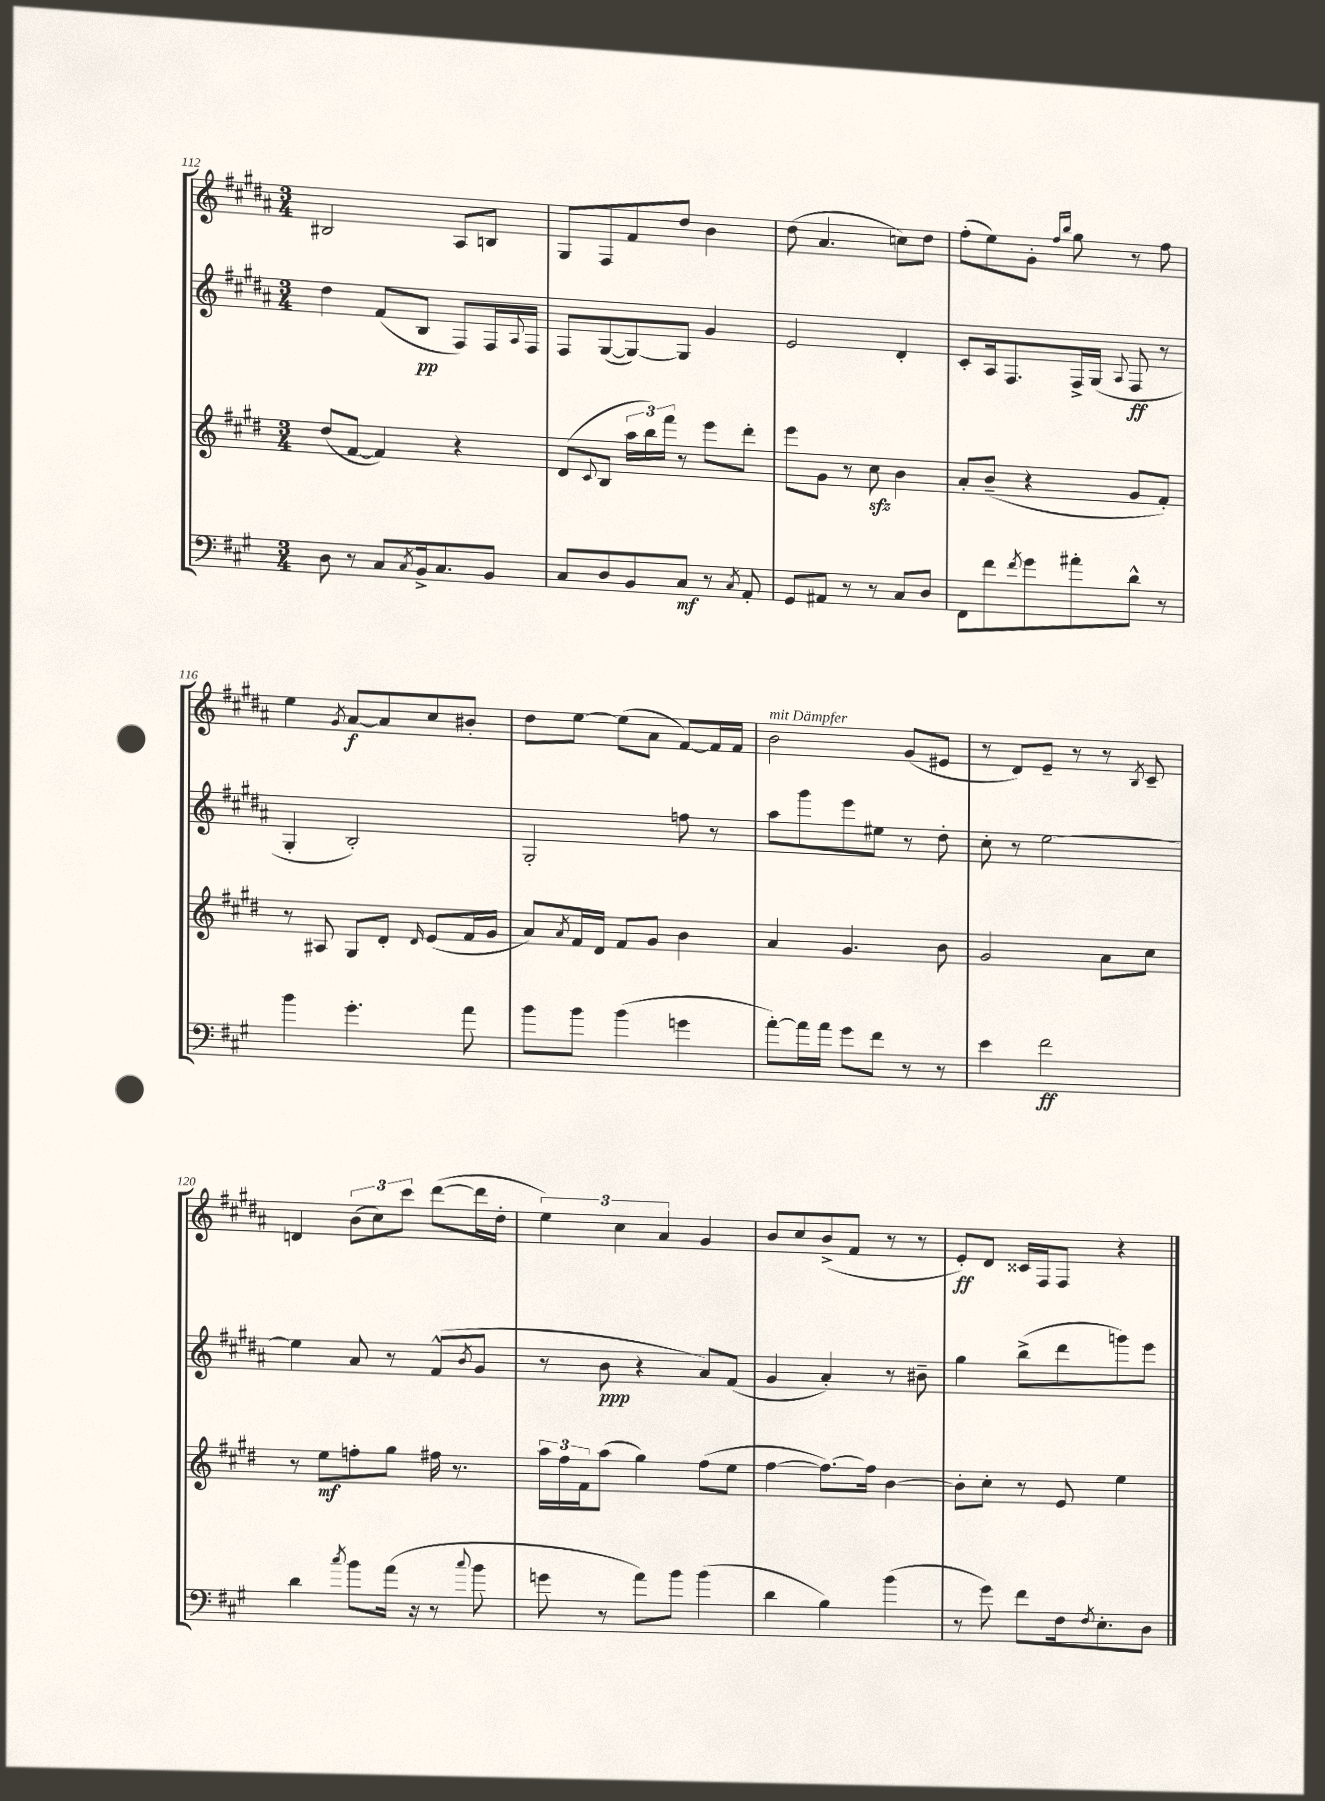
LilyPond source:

<<
\new StaffGroup <<
\new Staff = "s0" {
    \clef treble \key b \major \numericTimeSignature \time 3/4
    bis2 ais8 b8 |
    gis8 fis8 fis'8 dis''8 b'4 |
    dis''8( ais'4. c''8) dis''8 |
    fis''8-.( e''8) gis'8-. \grace { fis''16 b''16 } gis''8 r8 fis''8 |
    e''4 \acciaccatura { gis'8 } ais'8~\f ais'8 cis''8 bis'8-. |
    dis''8 e''8~ e''8( ais'8 fis'8~) fis'16 fis'16 |
    b'2^\markup { \italic "mit Dämpfer" } gis'8( eis'8 |
    r8 dis'8) e'8-- r8 r8 \acciaccatura { b8 } cis'8-- |
    d'4 \tuplet 3/2 { b'8( cis''8) cis'''8 } dis'''8~( dis'''16 dis''16-. |
    \tuplet 3/2 { e''4) cis''4 ais'4 } gis'4 |
    b'8 cis''8 b'8->( fis'8 r8 r8 |
    e'8-.\ff) dis'8 cisis'16 fis16 fis8 r4 \bar "|." |
}
\new Staff = "s1" {
    \clef treble \key b \major \numericTimeSignature \time 3/4
    dis''4 fis'8( b8\pp fis8) fis16 \appoggiatura { ais8 } fis16 |
    fis8 gis8~( gis8~) gis8 gis'4 |
    e'2 dis'4-. |
    cis'8-. ais16 fis8. fis16-> gis16( \appoggiatura { ais8 } fis8\ff r8 |
    gis4-. b2-.) |
    gis2-. f''8 r8 |
    ais''8 gis'''8 e'''8 eis''8 r8 dis''8-. |
    cis''8-. r8 e''2~ |
    e''4 ais'8 r8 fis'8-^( \acciaccatura { b'8 } gis'8 |
    r8 b'8\ppp r4 ais'8) fis'8( |
    gis'4 ais'4-.) r8 bis'8-- |
    gis''4 b''8->( dis'''8 g'''8) e'''8 \bar "|." |
}
\new Staff = "s2" {
    \clef treble \key e \major \numericTimeSignature \time 3/4
    dis''8( fis'8~ fis'4) r4 |
    dis'8( \appoggiatura { cis'8 } b8 \tuplet 3/2 { a''16 b''16) fis'''16 } r8 e'''8 dis'''8-. |
    e'''8 gis'8 r8 cis''8\sfz b'4 |
    a'8-. b'8--( r4 gis'8 fis'8-.) |
    r8 ais8 gis8 dis'8-. \grace { dis'16 } e'8( fis'16 gis'16 |
    a'8) \acciaccatura { a'8 } fis'16 dis'16 fis'8 gis'8 b'4 |
    a'4 gis'4. b'8 |
    gis'2 a'8 cis''8 |
    r8 e''8\mf f''8-. gis''8 fis''16 r8. |
    \tuplet 3/2 { a''16 fis''16 fis'16 } a''8( gis''4) fis''8( e''8 |
    fis''4~ fis''8.~) fis''16 b'4~ |
    b'8-. cis''8-. r8 e'8 e''4 \bar "|." |
}
\new Staff = "s3" {
    \clef bass \key a \major \numericTimeSignature \time 3/4
    d8 r8 cis8 \acciaccatura { cis8 } b,16-> cis8. b,8 |
    cis8 d8 b,8 cis8\mf r8 \acciaccatura { cis8 } a,8-. |
    gis,8 ais,8 r8 r8 cis8 d8 |
    fis,8 fis'8 \acciaccatura { fis'8 } gis'8 ais'8-. d'8-^ r8 |
    b'4 gis'4.-. a'8 |
    b'8 b'8 b'4( g'4 |
    a'8~-.) a'16 a'16 gis'8 fis'8 r8 r8 |
    e'4 fis'2\ff |
    d'4 \acciaccatura { cis''8 } b'8 a'16( r16 r8 \appoggiatura { cis''8 } b'8 |
    g'8 r8 a'8) b'8 b'4( |
    d'4 b4) b'4( |
    r8 gis'8) fis'8 fis16 \acciaccatura { fis8 } e8.-. d8 \bar "|." |
}
>>
>>
\layout { \context { \Score currentBarNumber = #112 } }
